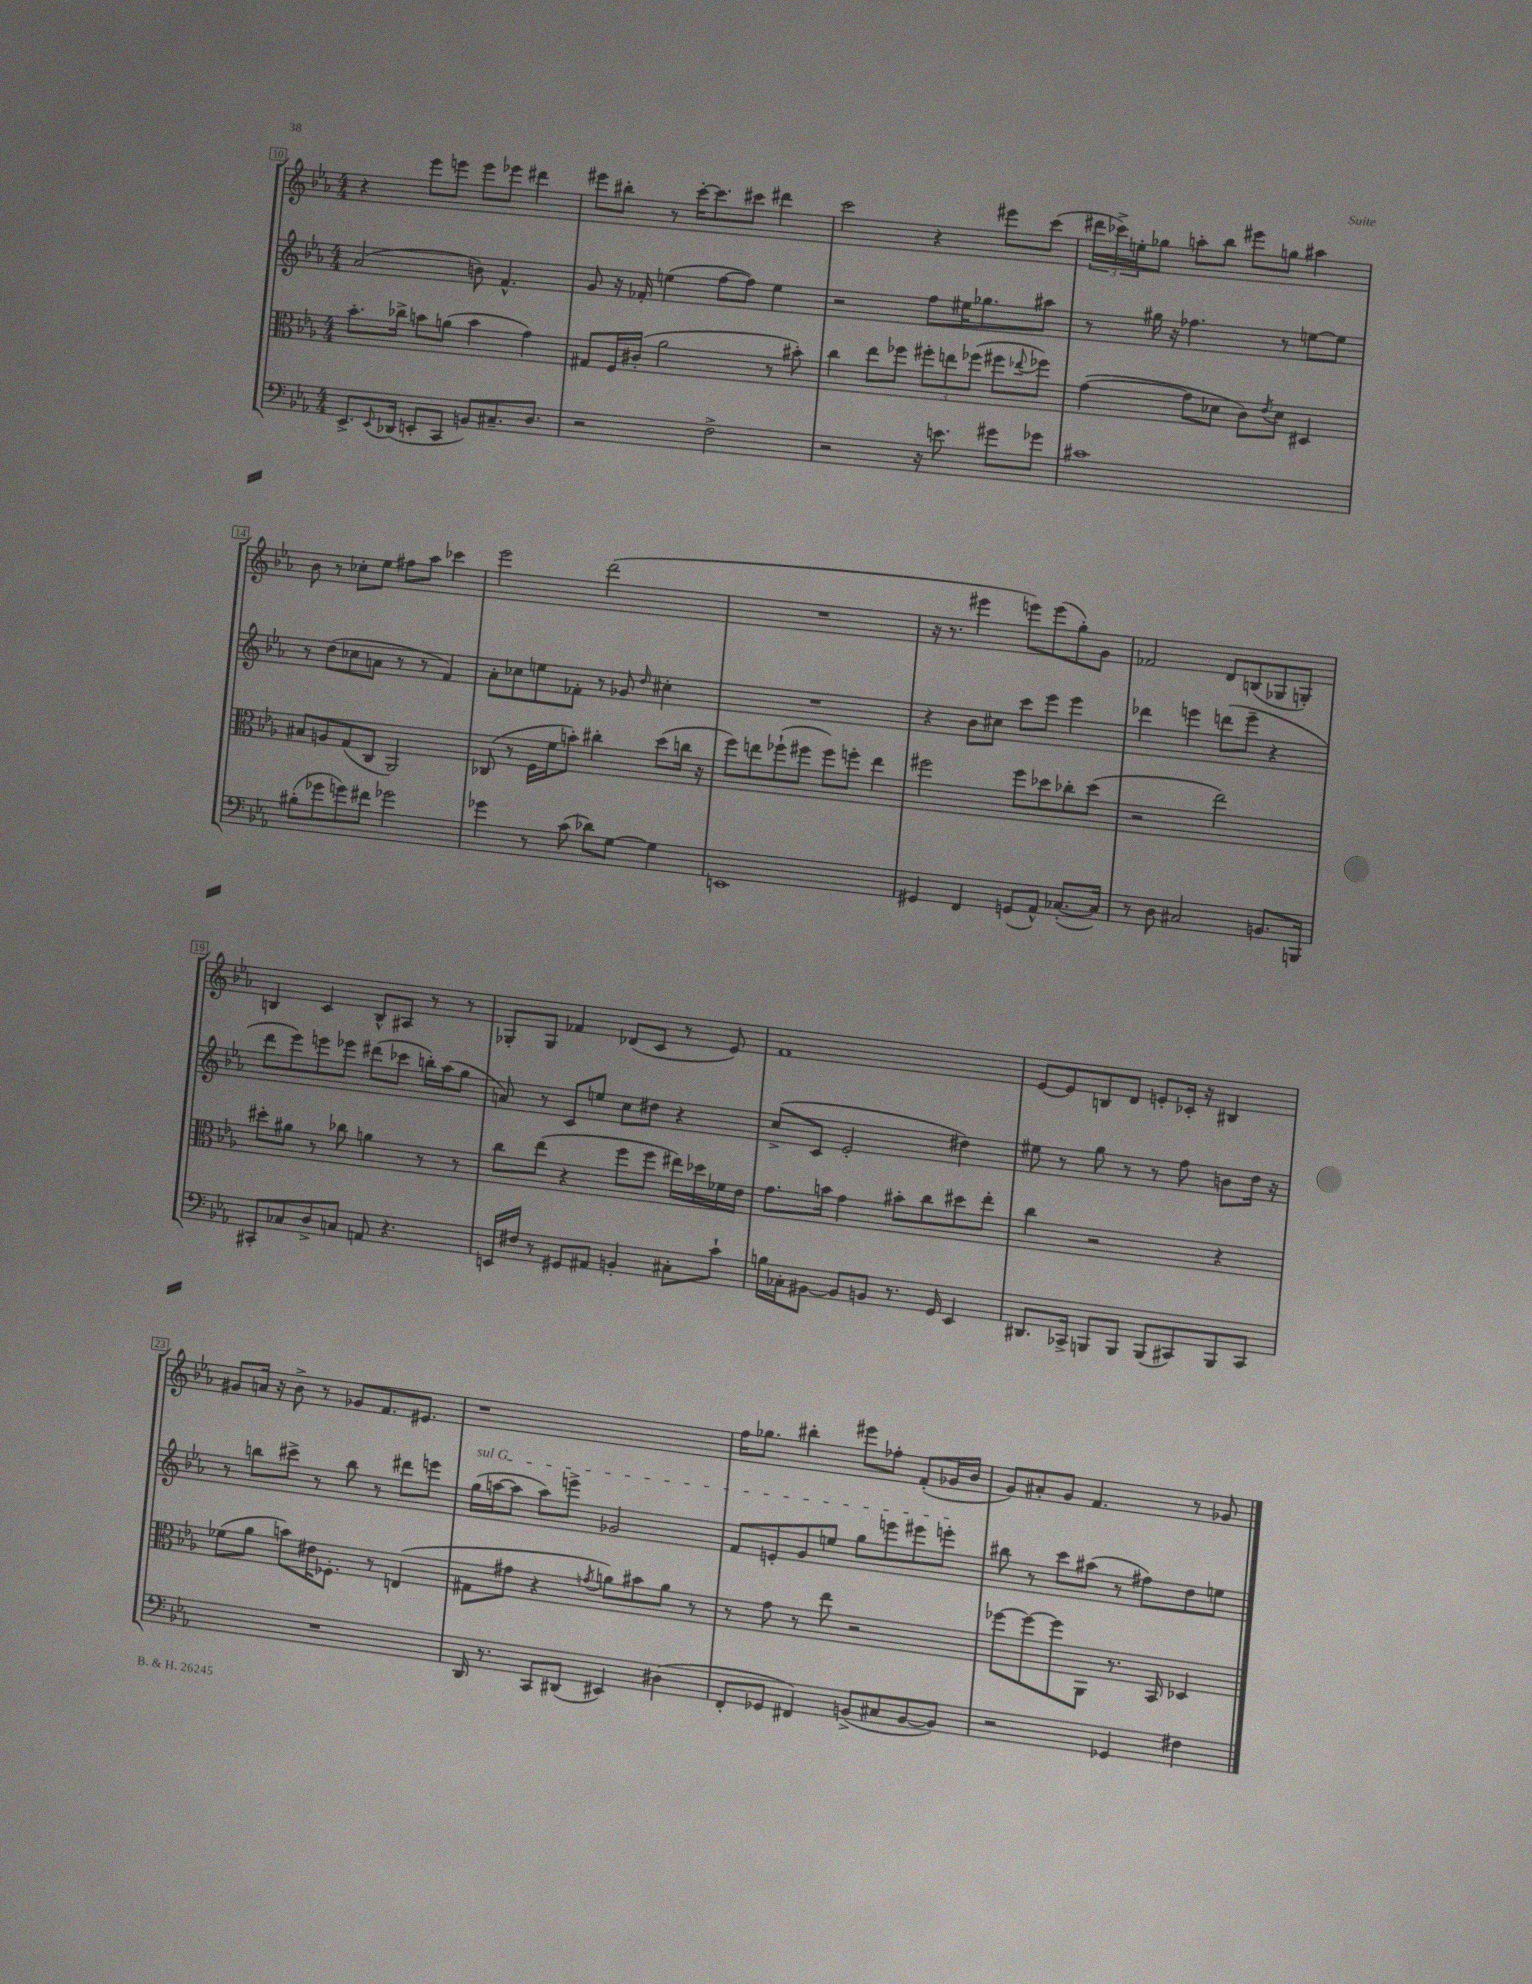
<<
\new StaffGroup <<
\new Staff = "s0" {
    \clef treble \key ees \major \numericTimeSignature \time 4/4
    r4 ees'''8 e'''8 e'''8 ees'''8 dis'''4 |
    eis'''8 bis''8-. r8 c'''16~-. c'''8. cis'''8 dis'''4 |
    c'''2 r4 eis'''8 c'''8( |
    \tuplet 3/2 { dis'''16 ces'''16->) e''16-. } ges''8 a''8-. bes''8 eis'''8 g''8 ais''4 |
    bes'8 r8 ces''8-. ees''8 fis''8 aes''8 ces'''4 |
    ees'''2 d'''2( |
    R1 |
    r16 r8. eis'''4 e'''8) e'''8( g''8-.) g'8 |
    fes'2 d'8 b8( ges8 g8-.) |
    b4 c'4 b8-^ ais8 r8 r8 |
    ges8-. ges8 fes'4 des'8( c'8 r8 ees'8) |
    f'1 |
    ees'8~ ees'8 b8 d'8 e'8-. ces'16-. r16 bis4 |
    gis'8 a'16 r16 bes'8-> r8 ges'8 f'8. eis'8. |
    r1 |
    f''16 ges''8. bis''4-. eis'''8 fes''8-. f'8-.( ges'16 bes'16 |
    g'8) ais'8-. g'8 f'4. r8 ges'8 \bar "|." |
}
\new Staff = "s1" {
    \clef treble \key ees \major \numericTimeSignature \time 4/4
    aes'2( b'8) f'4.-^ |
    g'8 r16 fes'16-. e''4( f''8~ f''8) e''4 |
    r2 f''8 eis''16 ges''8. ais''8 |
    r8 gis''16 r16 fes''4. r8 e''8~ e''8 |
    r8 d''8( ces''8 a'8 r8 r8 f'4) |
    aes'8-. ces''8 e''8 fes'8-. r8 ges'8 \grace { d''16 } cis''4-. |
    R1 |
    r4 bes'8 cis''8 c'''8 ees'''8 ees'''4 |
    des'''4 e'''4 d'''8( e'''8-- r4 |
    d'''8 ees'''8) e'''8 ees'''8 dis'''8( ces'''8 b''16-.) aes''16( g''8 |
    a'8) r8 c'8 e''8 c''8 dis''8 r4 |
    c''8->( c'8 ees'2-. dis''4) |
    eis''8 r8 g''8 r8 r8 f''8 b'8 d''16 r16 |
    r8 b''8 cis'''8-> r8 b''8 r8 dis'''8 e'''8 |
    \once \override TextSpanner.bound-details.left.text = \markup { \italic "sul G" } g''16\startTextSpan( a''16~ a''8 a''8) e'''8-> ges'2 |
    f'8 e'8-. g'8 e''8 g''8 e'''8 eis'''8 e'''8-.\stopTextSpan |
    bis''8 r8 c'''8 ais''8( r8 fis''8) d''8 e''8 \bar "|." |
}
\new Staff = "s2" {
    \clef alto \key ees \major \numericTimeSignature \time 4/4
    bes'8.-. ces''16-> b'8 a'8( b'4 g'4) |
    gis8 f16 cis'16-.( aes'2 r8 bis'8-.) |
    c''4 ees''8 fes''8 \tuplet 3/2 { fis''8-. e''8 fes''8( } fis''8 \appoggiatura { ees''8 } fes''8) |
    g'4~( g'8 des'8 c'8) \acciaccatura { ees'8 } des'8 dis4 |
    bis8 a8 g8( c8 aes,2) |
    ces8( r8 f16 f'16 b'8-.) cis''4-. d''8( c''16 r16 |
    f''8) e''8 fes''8-!( fis''8 fis''8) f''8-. e''4 |
    fis''2 fis''8 des''8 ces''8-. des''8( |
    r2 ees''2) |
    dis''8-. ais'8 r8 ces''8 a'4 r8 r8 |
    c''8 ees''8( r4 f''8 f''8 eis''16) des''16 fes'16 ees'16 |
    g'8. b'16 g'4 bis'8-. c''8 dis''8 ees''8-. |
    c''4 r2 r4 |
    fes'8( aes'8 b'8) eis'16 fes8.-. r8 e4( |
    gis8 gis'8 r4 \acciaccatura { g'8 } a'8) bis'8 a'8 r8 |
    r8 g'8 r8 ees''8 r2 |
    fes''8~ fes''8~ fes''8 aes,8 r8. bes,16 des4 \bar "|." |
}
\new Staff = "s3" {
    \clef bass \key ees \major \numericTimeSignature \time 4/4
    ees,8.-> \appoggiatura { ees,8 } des,16( e,8-. c,8 b,8) cis8.-- d8. |
    r2 f2-> |
    r2 r16 e'8. gis'8 ges'8 |
    cis'1 |
    bis8-.( ges'8 g'8) fis'8 ges'2 |
    ges'4 r8 c'8( des'8) g8~ g4 |
    e,1 |
    gis,4 f,4 g,8( aes,8-^) ces8.~-.( ces16) |
    r8 d8 cis2 b,8. b,,16 |
    cis,8-. ces8 d8-> c8 a,8 r4. |
    e,16 fis16 r8 gis,8 ais,8 b,4-. cis8-. c'8-! |
    b16 ces16-. bis,8~ bis,8 b,8 r8. g,16 ees,4 |
    dis,8. ces,16-> b,,8 b,,8 b,,8( cis,8) b,,8 cis,8 |
    R1 |
    d,16 r8. c,8 dis,8( eis,4) dis4( |
    f,8-. ges,8 fis,4) b,8->( cis8 b,8~ b,8) |
    r2 ges,4 fis4 \bar "|." |
}
>>
>>
\layout { \context { \Score currentBarNumber = #10 \override BarNumber.stencil = #(make-stencil-boxer 0.1 0.3 ly:text-interface::print) } }
